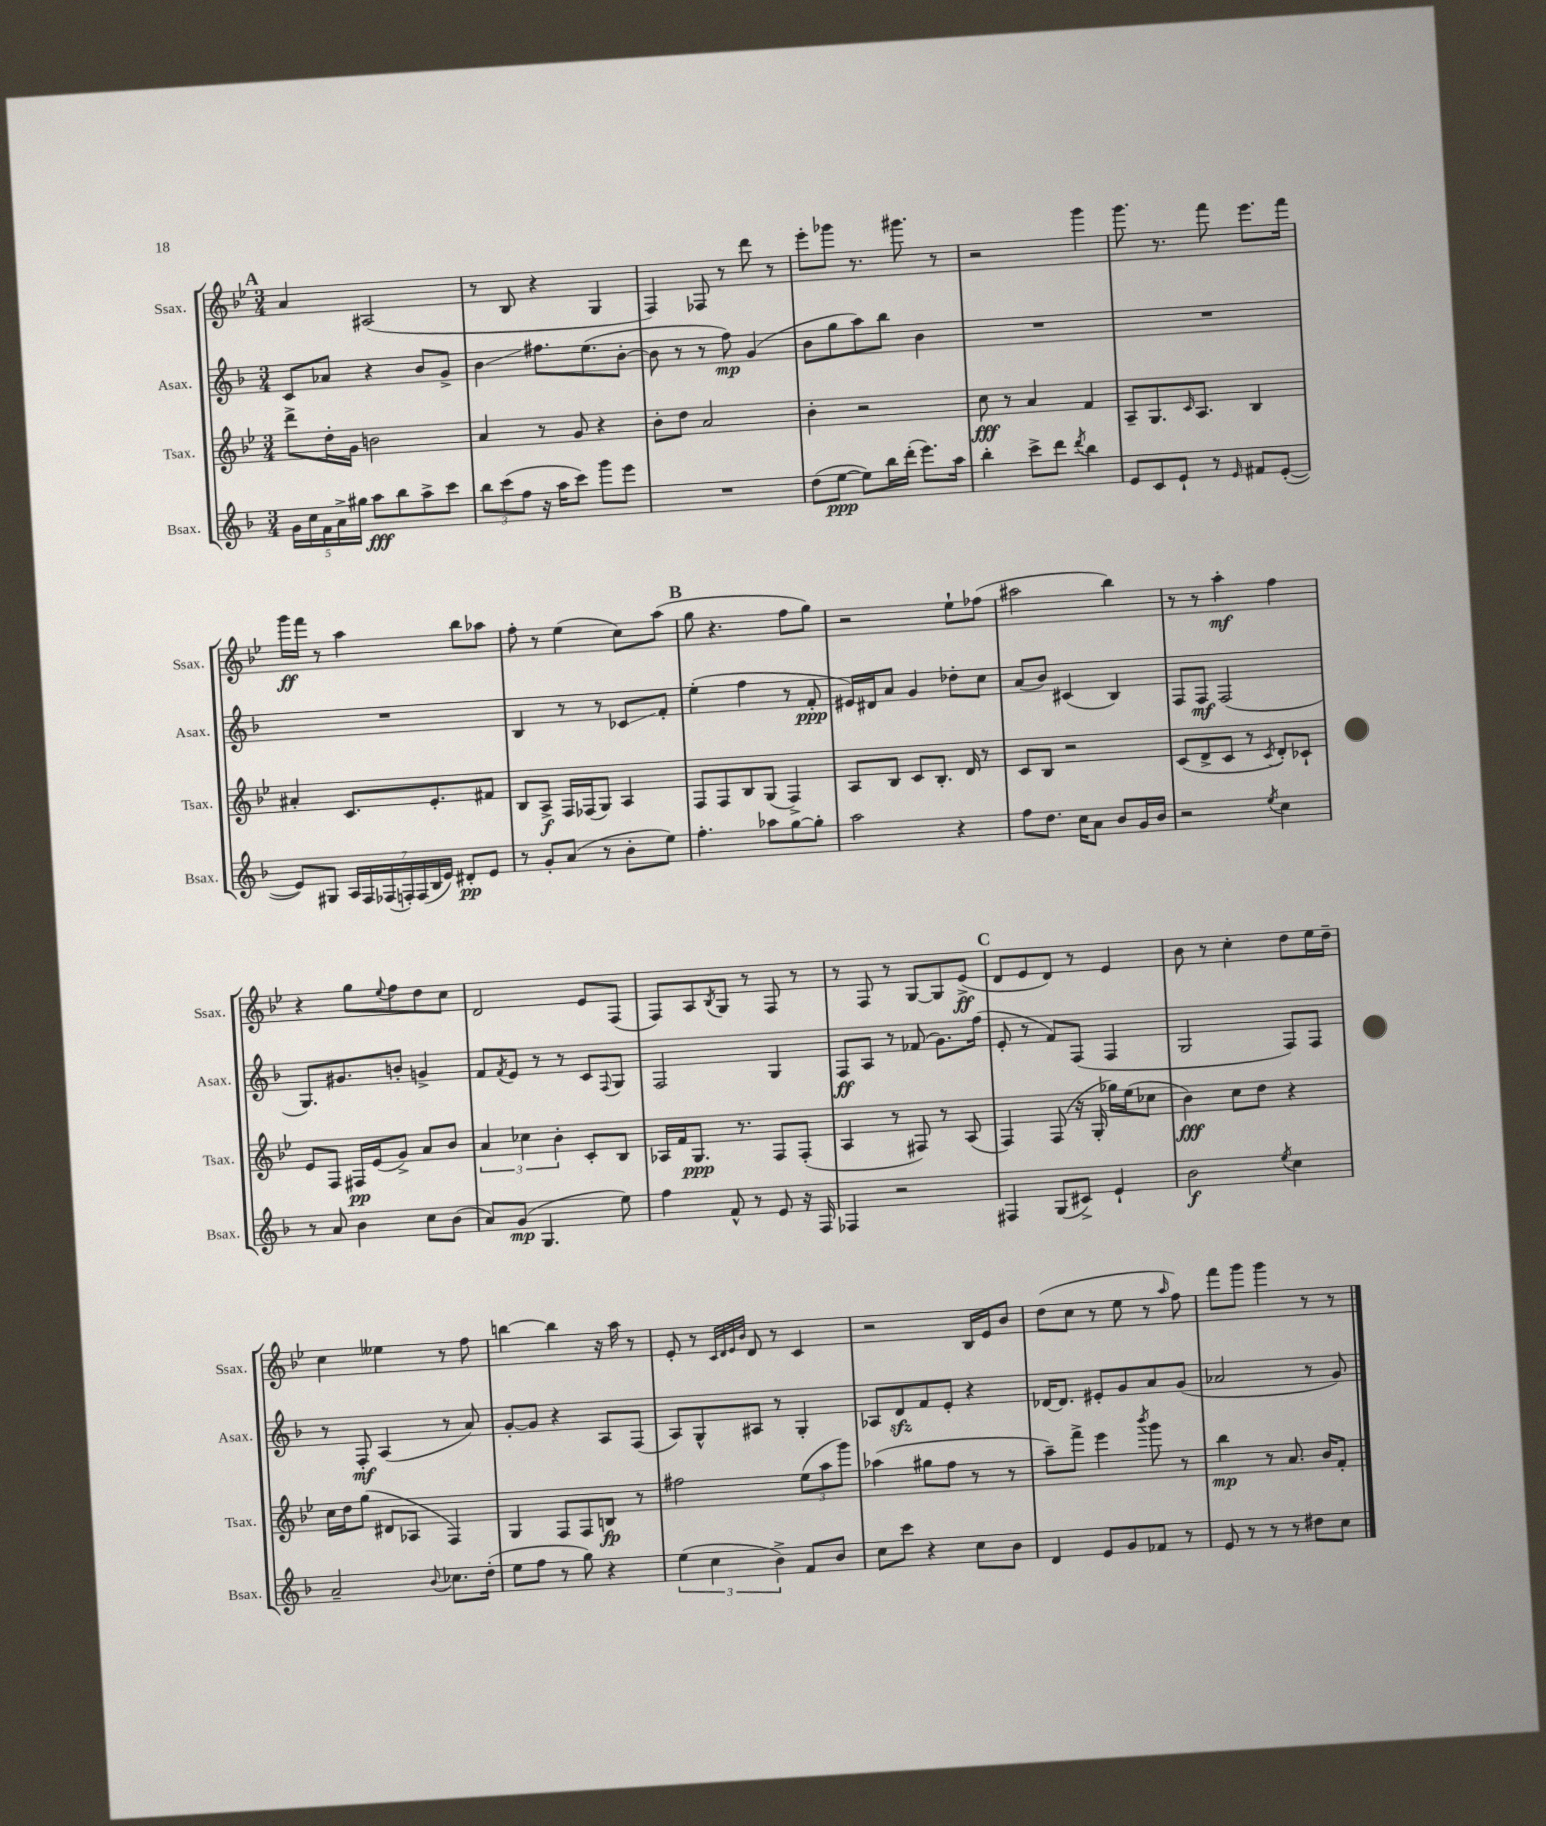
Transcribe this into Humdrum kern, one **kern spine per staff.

**kern	**kern	**kern	**kern
*staff4	*staff3	*staff2	*staff1
*clefG2	*clefG2	*clefG2	*clefG2
*k[b-]	*k[b-e-]	*k[b-]	*k[b-e-]
*M3/4	*M3/4	*M3/4	*M3/4
20g	8ddd^	8c	4a
20cc	.	.	.
20f	.	.	.
.	16dd'	8a-	.
20a^	.	.	.
.	16g	.	.
20gg#	.	.	.
8aa	2b	4r	(2A#
8bb-	.	.	.
8aa^	.	8b-	.
8ccc	.	8g^	.
=	=	=	=
12bb-	4a	4b-	8r
(12ccc	.	.	.
.	.	.	8B-
12ff	.	.	.
16r	8r	8.ff#	4r
16aa	.	.	.
8ccc)	8g	.	.
.	.	(8.ee	.
8ggg	4r	.	4G
8eee	.	[8b-'	.
=	=	=	=
2.r	8b-'	8b-]	4F)
.	8dd	8r	.
.	2a	8r	8F-
.	.	8ff)	8r
.	.	(4g	8ddd
.	.	.	8r
=	=	=	=
(8dd	4b-'	8b-	8eee-'
[8ee	.	8gg	8ggg-
8ee])	2r	8aa)	8.r
16bb-	.	8bb-	.
(16ddd'	.	.	8.ggg#
8.eee)	.	4b-	.
.	.	.	8r
16aa	.	.	.
=	=	=	=
4bb-'	8cc	2.r	2r
.	8r	.	.
8ccc^	4a	.	.
8ddd	.	.	.
8qddd	.	.	.
4bb-	4f	.	4ggg
=	=	=	=
8e	8A~	2.r	8.ggg
8c	8.G	.	.
.	.	.	8.r
8e`	.	.	.
.	16qqc	.	.
.	8.A	.	.
8r	.	.	8fff
16qqe	.	.	.
8f#	4B-	.	8.eee-
([8e'	.	.	.
.	.	.	16fff
=	=	=	=
8e])	4a#'	2.r	16ggg
.	.	.	16fff
8G#	.	.	8r
28A	8.c	.	4aa
28F	.	.	.
(28F-	.	.	.
28F')	.	.	.
(28F	.	.	.
28B-	.	.	.
.	8.e-'	.	.
28e)	.	.	.
8d#'	.	.	8bb-
8e	8f#	.	8aa-
=	=	=	=
8r	8B-	4B-	8ff'
8g'	8A^	.	8r
(8a	16F	8r	(4ee-
.	(16F-	.	.
8r	8G)	8r	.
8b-'	4A	8c-	8cc)
8ee)	.	8f'	(8aa
=	=	=	=
4.ff'	8F	(4ee'	8gg
.	8F	.	4.r
.	8B-	4ff	.
8aa-	(8G	.	.
[8gg	4F^)	8r	8ff
8gg']	.	8f'	8gg)
=	=	=	=
2aa	8A	16e#)	2r
.	.	16d#	.
.	8B-	8a	.
.	8c	4g	.
.	8.B-'	.	.
4r	.	8dd-'	8ee-`
.	16d	.	.
.	8r	8cc	(8ff-
=	=	=	=
8ff	8c	(8a	2aa#
8.dd	8B-	8b-)	.
.	2r	(4c#	.
16cc	.	.	.
8a	.	.	.
8b-	.	4B-)	4bb-)
16g	.	.	.
16b-	.	.	.
=	=	=	=
2r	(8c	8F	8r
.	8d^	8F	8r
.	8c	(2F	4aa'
.	8r	.	.
8qee	8qc	.	.
4cc	8d')	.	4ff
.	8c-`	.	.
=	=	=	=
8r	8e-	8.G)	4r
8a	8F	.	.
.	.	8.g#	.
4b-	16F#	.	8gg
.	(16e-	.	.
.	.	.	8qqee-
.	8g^)	8b'	8ff
8cc	8a	4g^	8dd
(8b-	8b-	.	8cc
=	=	=	=
8a)	6a	8f	2d
.	.	8qf	.
(8g	.	8e	.
.	6cc-	.	.
4.G	.	8r	.
.	6b-'	.	.
.	.	8r	.
.	8c'	8c	8e-
.	.	8qqF	.
8ee)	8B-	8G	(8F
=	=	=	=
4ff	16A-	2F	8F)
.	16f	.	.
.	8.G	.	8A
.	.	.	8qB-
8f^^	.	.	8G
.	8.r	.	.
8r	.	.	8r
8e	8F	4G	8F
16r	(8F'	.	8r
16F	.	.	.
=	=	=	=
4F-	4A	8F	8r
.	.	8A	8F
2r	8r	8r	8r
.	8F#)	(8f-	[8G
.	8r	8.g)	8G]
.	(8A	.	(8e-^
.	.	(16ff	.
=	=	=	=
4F#	4F)	8e'	8d
.	.	8r	8e-
(8G	(8F	8f)	8d)
8c#^)	16r	(8F	8r
.	16G'	.	.
4e`	16gg-)	4F	4e-
.	(16ee-	.	.
.	8cc-	.	.
=	=	=	=
2b-	4b-)	2G	8b-
.	.	.	8r
.	8cc	.	4cc'
.	8dd	.	.
8qee	.	.	.
4cc	4r	8F)	8dd
.	.	8F	16ee-
.	.	.	16dd~
=	=	=	=
2a~	16cc	8r	4cc
.	16dd	.	.
.	(8gg	8F'	.
.	8d#	(4A	4ee--
.	8A-	.	.
8qqb-	.	.	.
8.cc-	4F)	8r	8r
.	.	8a)	8ff
(16dd'	.	.	.
=	=	=	=
8ee	4G	[8g'	[4bb
8ff	.	8g]	.
8r	8F	4r	4bb]
8gg)	8F	.	.
4r	8B	8A	16r
.	.	.	16aa
.	8r	(8F	8r
=	=	=	=
(6ee	2ff#	8A)	8e-'
.	.	8G^^	8r
6cc	.	.	.
.	.	.	32qqc
.	.	.	32qqd
.	.	.	32qqe-
.	.	.	32qqb-
.	.	8A#	8d
6b-^)	.	.	.
.	.	8r	8r
8f	(12ee-	4G'	4c
.	12aa	.	.
8b-	.	.	.
.	12ggg)	.	.
=	=	=	=
8cc	(4aa-	8A-	2r
8ccc	.	8d	.
4r	8gg#	8f	.
.	8ff	8e'	.
8cc	8r	4r	16B-
.	.	.	16e-
8b-	8r	.	8b-
=	=	=	=
4d	8aa~)	[16d-	(8dd
.	.	8.d-]	.
.	8fff^	.	8cc
8e	4eee-	8e#'	8r
8g	.	8g	8ee-
.	8qbbb-	.	.
8f-	8ggg	8a	8r
.	.	.	16qqaa
8r	8r	(8g	8ff)
=	=	=	=
8e	4bb-	2a-	8fff
8r	.	.	8ggg
8r	8r	.	4ggg
8r	8.a	.	.
8dd#	.	8r	8r
.	16b-	.	.
8cc	8f'	8g)	8r
==	==	==	==
*-	*-	*-	*-
